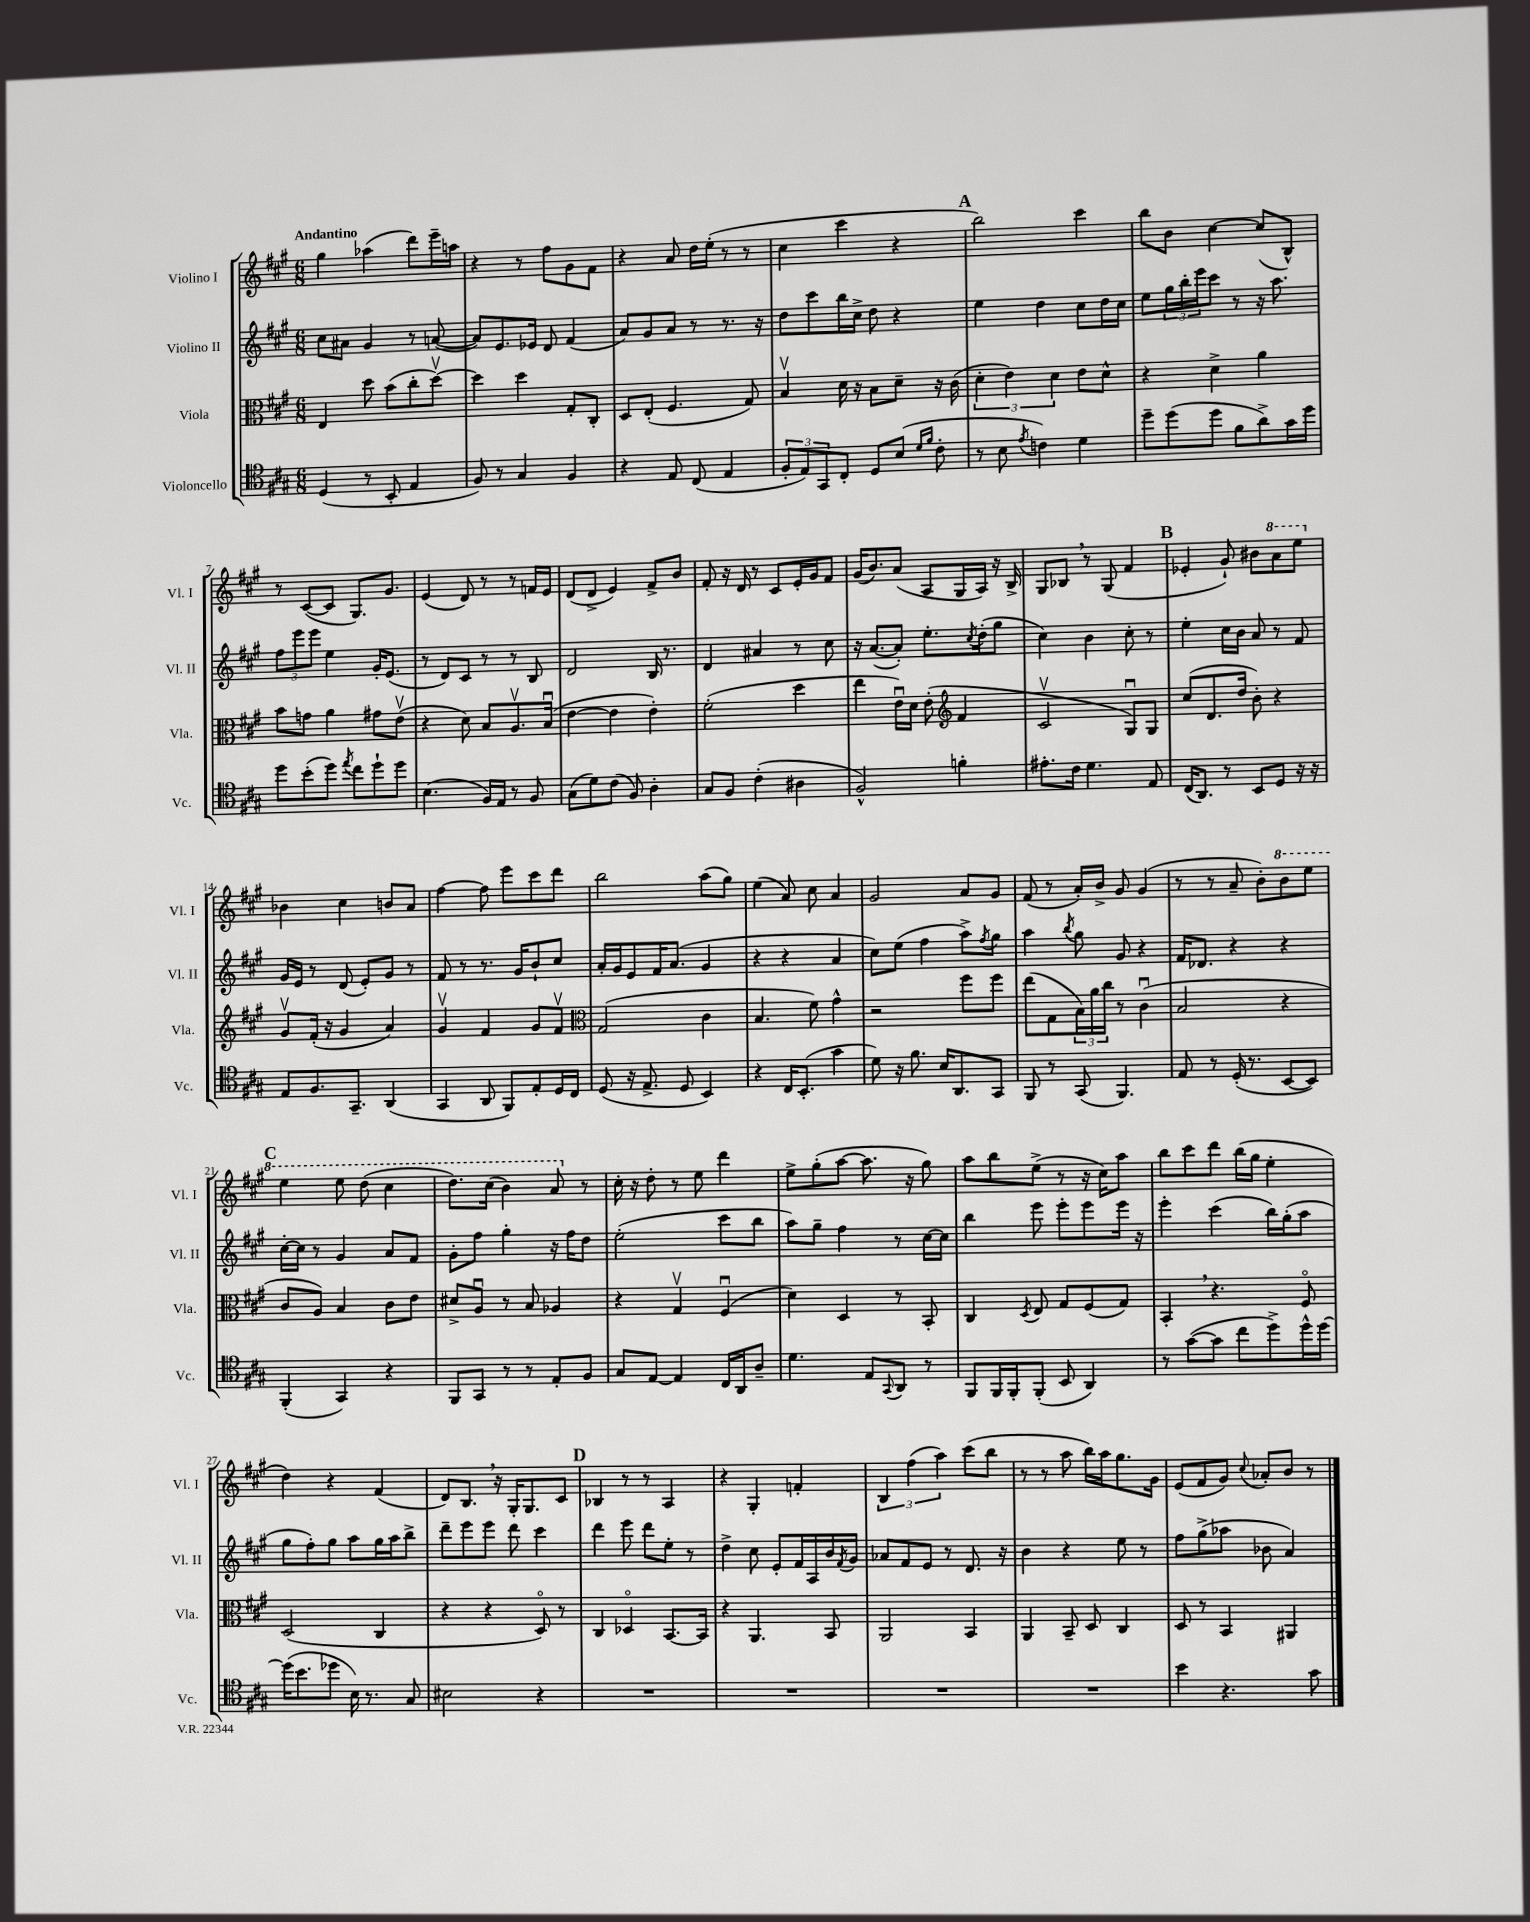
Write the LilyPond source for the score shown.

<<
\new StaffGroup <<
\new Staff = "s0" \with { instrumentName = "Violino I" shortInstrumentName = "Vl. I" } {
    \clef treble \key a \major \numericTimeSignature \time 6/8 \tempo "Andantino"
    gis''4 aes''4( d'''8) e'''16-- a''16 |
    r4 r8 fis''8 gis'8 fis'8 |
    r4 a'8 d''16 e''16-.( r8 r8 |
    cis''4 cis'''4 r4 |
    \mark \markup { \bold "A" } b''2) cis'''4 |
    b''8 b'8 cis''4~ cis''8( b8-^) |
    r8 cis'8~( cis'8 gis8.) gis'8. |
    e'4( d'8) r8 r8 f'16 e'16 |
    d'8( d'8-> e'4) fis'8-> b'8 |
    fis'8-. r16 d'16 r8 cis'8 e'16-. gis'16 fis'8 |
    gis'16( b'8.) a'8( a8 gis16 a16) r16 b16-> |
    gis8 bes8 \breathe r8 gis8( fis'4 |
    \mark \markup { \bold "B" } ees'4-. gis'8-!) bis'8 \ottava #1 a''8 e'''8 \ottava #0 |
    bes'4 cis''4 b'8 a'8 |
    fis''4~ fis''8 e'''8 cis'''8 d'''8 |
    b''2 a''8( gis''8) |
    e''4( a'8) cis''8 a'4 |
    gis'2 a'8 gis'8 |
    fis'8( r8 a'16-.) b'16-> gis'8 gis'4( |
    r8 r8 a'8-- b'8-.) \ottava #1 b''8 e'''8 |
    \mark \markup { \bold "C" } e'''4 e'''8 d'''8( cis'''4 |
    d'''8.) cis'''16( b''4) a''8 \ottava #0 r8 |
    cis''16-. r16 d''8-. r8 e''8 d'''4 |
    e''8-> gis''8-.( a''8~ a''8. r16 gis''8) |
    a''8 b''8 e''8->( r8 r16 cis''16) a''8 |
    b''8 cis'''8 d'''8 b''16( gis''16 e''4-. |
    d''4) r4 fis'4( |
    d'8) b8. \breathe r16 gis16-. gis8. cis'8 |
    \mark \markup { \bold "D" } bes4 r8 r8 a4 |
    r4 gis4-. f'4-. |
    \tuplet 3/2 { b4 fis''4( a''4) } cis'''8( b''8 |
    r8 r8 a''8 b''16) a''16 gis''8. gis'16 |
    e'8( fis'8 gis'8) \appoggiatura { cis''8 } aes'8-. b'8 r8 \bar "|." |
}
\new Staff = "s1" \with { instrumentName = "Violino II" shortInstrumentName = "Vl. II" } {
    \clef treble \key a \major \numericTimeSignature \time 6/8
    cis''8 ais'8 gis'4 r8 a'8~( |
    a'8) e'8. ees'16 d'8 fis'4( |
    a'8) gis'8 a'8 r8 r8. r16 |
    d''8 cis'''8 b''16 cis''16-> d''8 r4 |
    \mark \markup { \bold "A" } e''4 d''4 cis''8 d''16 cis''16 |
    e''8 \tuplet 3/2 { gis''16 b''16-. e'''16 } cis'''8 r8 r16 a''8. |
    \tuplet 3/2 { fis''8 e'''8 e'''8 } e''4 gis'16-. e'8.( |
    r8 d'8) cis'8 r8 r8 b8 |
    d'2 b16 r8. |
    d'4 ais'4 r8 cis''8 |
    r16 a'8.~( a'8-.) e''8.-. \acciaccatura { cis''8 } d''16-.( gis''8 |
    cis''4) b'4 cis''8-. r8 |
    \mark \markup { \bold "B" } e''4-. cis''16 b'16 a'8 r8 fis'8 |
    gis'16 e'16 r8 d'8( e'8-.) gis'8 r8 |
    fis'8 r8 r8. gis'16 b'8-! cis''8 |
    a'16-. gis'16 e'8 fis'16 a'8.( gis'4 |
    r4 r4 a'4 |
    cis''8) e''8( fis''4 a''8->) \acciaccatura { fis''8 } gis''8 |
    a''4 \acciaccatura { b''8 } gis''8 gis'8 r4 |
    fis'16 des'8. r4 r4 |
    \mark \markup { \bold "C" } cis''16~-. cis''16 r8 gis'4 a'8 fis'8 |
    gis'8-. fis''8 gis''4-. r16 fis''16 d''8 |
    e''2-.( cis'''8 b''8 |
    a''8) gis''8-- fis''4 r8 cis''16~ cis''16 |
    b''4 e'''8 e'''8-. e'''8 e'''16 r16 |
    e'''4-. cis'''4( b''16) gis''16-.( a''8 |
    gis''8 fis''8-.) gis''8 a''8 gis''16 a''16 b''8-> |
    d'''8-- e'''8 e'''8 d'''8 cis'''4 |
    \mark \markup { \bold "D" } d'''4 e'''8 d'''8 e''8-. r8 |
    d''4-> cis''8 e'8-. fis'16 a16 b'16 \acciaccatura { fis'8 } gis'16 |
    aes'8 fis'8 e'8 r8 d'8. r16 |
    b'4 r4 e''8 r8 |
    fis''8 gis''8->( aes''8 bes'8 a'4) \bar "|." |
}
\new Staff = "s2" \with { instrumentName = "Viola" shortInstrumentName = "Vla." } {
    \clef alto \key a \major \numericTimeSignature \time 6/8
    e4 d''8 b'8( cis''8-. d''8~\upbow) |
    d''4 d''4 gis8-. cis8-. |
    d8 e8-.( fis4. gis8) |
    b4\upbow d'16 r16 b8 d'8-- r16 cis'16( |
    \mark \markup { \bold "A" } \tuplet 3/2 { d'4-. e'4) d'4 } e'8 d'8-^ |
    r4 d'4-> a'4 |
    b'8 g'8 a'4 gis'8 e'8\upbow( |
    r4 d'8) b8 a8.\upbow b16\downbow( |
    e'4~ e'4 e'4-.) |
    fis'2-.( d''4 |
    e''4 e'16\downbow) d'16 e'8-.( \clef treble fis'4 |
    cis'2\upbow gis8\downbow) gis8 |
    \mark \markup { \bold "B" } cis''8( d'8. d''16 b'8-.) r4 |
    gis'8\upbow fis'16-.( r16 gis'4 a'4) |
    gis'4\upbow fis'4 gis'8 fis'8\upbow |
    \clef alto gis2( cis'4 |
    b4. fis'8) gis'4-^ |
    r2 fis''8 fis''8 |
    e''8( gis8 \tuplet 3/2 { b16) a'16 cis''16 } r8 cis'4\downbow( |
    b2 r4 |
    \mark \markup { \bold "C" } cis'8 a8) b4 cis'8 e'8 |
    dis'8-> a8\downbow r8 b8 aes4 |
    r4 gis4\upbow fis4\downbow( |
    d'4) d4 r8 b,8-. |
    cis4 \acciaccatura { d8 } e8 gis8 fis8( gis8) |
    b,4-. \breathe r4. fis8\flageolet |
    d2( cis4 |
    r4 r4 d8\flageolet) r8 |
    \mark \markup { \bold "D" } cis4 des4\flageolet b,8.~ b,16 |
    r4 a,4. b,8 |
    a,2 b,4 |
    a,4 b,8-- d8 cis4 |
    d8 r8 b,4 ais,4 \bar "|." |
}
\new Staff = "s3" \with { instrumentName = "Violoncello" shortInstrumentName = "Vc." } {
    \clef tenor \key a \major \numericTimeSignature \time 6/8
    d4( r8 b,8-. e4 |
    fis8) r8 gis4 fis4 |
    r4 e8 cis8( e4 |
    \tuplet 3/2 { fis8-. e8) gis,8 } cis8-. d8 b8( \grace { d'16 fis'16 } cis'8-. |
    \mark \markup { \bold "A" } r8 b8 \acciaccatura { e'8 } c'4) d'4 |
    d''8-- d''8( d''8 fis'8 a'8->) gis'16 d''16 |
    d''8 b'8-.( d''8) \acciaccatura { e''8 } cis''8 d''8-! d''8 |
    b4.( fis16) e16 r8 fis8 |
    gis8( d'8) cis'8( fis8) a4-. |
    gis8 fis8 cis'4-.( ais4 |
    fis2-^) f'4-. |
    eis'8.-. cis'16 d'4. e8 |
    \mark \markup { \bold "B" } cis16( a,8.) r8 b,8 d8 r16 r16 |
    e8 fis8. gis,8.-- a,4( |
    gis,4 a,8 fis,8) e8-. d16 cis16 |
    d8( r16 e8.-> d8 b,4) |
    r4 cis16 b,8.-.( gis'4 |
    d'8) r16 fis'8. b16 a,8. gis,8 |
    fis,8 r8 gis,8( fis,4.) |
    e8 r8 d16-.( r8. b,8~ b,8) |
    \mark \markup { \bold "C" } fis,4-.( gis,4) r4 |
    fis,8 gis,8 r8 r8 e8-. fis8 |
    gis8 e8~ e4 cis16 a,16 a8-- |
    d'4. e8 \appoggiatura { gis,8 } a,8 r8 |
    fis,8 fis,16 fis,16-. fis,8-.( b,8 a,4) |
    r8 gis'8~( gis'8 cis''8 d''8->) d''16-^ d''16~ |
    d''16( b'8. des''8 b16) r8. gis8 |
    bis2 r4 |
    \mark \markup { \bold "D" } R2. |
    R2. |
    R2. |
    R2. |
    b'4 r4. gis'8 \bar "|." |
}
>>
>>
